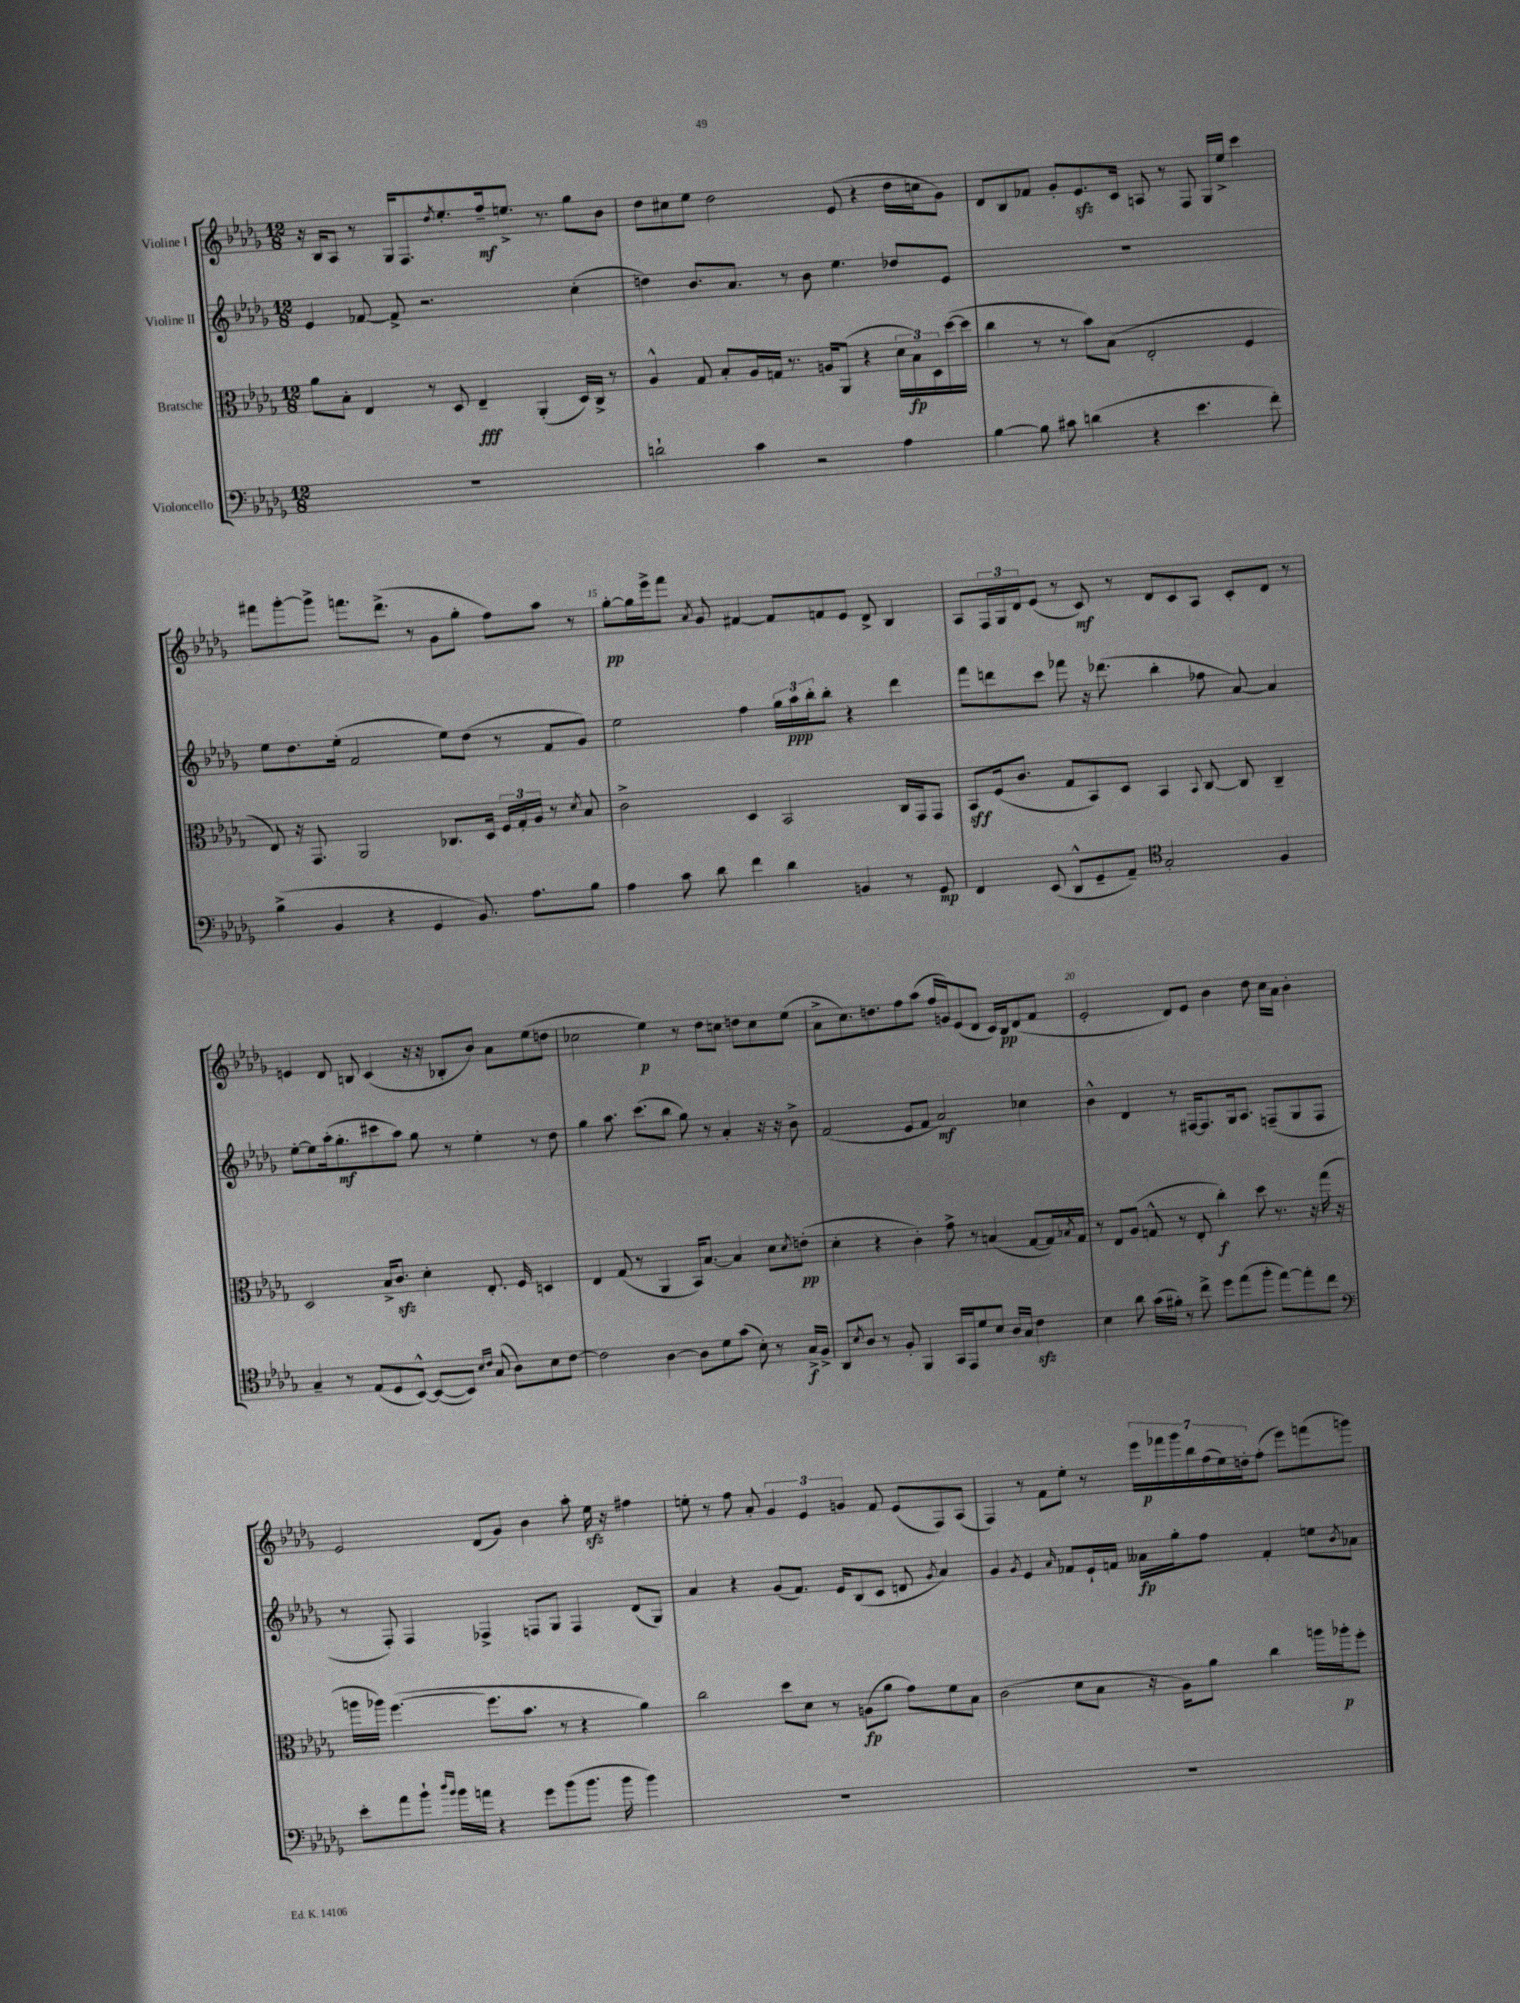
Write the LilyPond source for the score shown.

<<
\new StaffGroup <<
\new Staff = "s0" \with { instrumentName = "Violine I" } {
    \clef treble \key des \major \numericTimeSignature \time 12/8
    r16 bes16 aes8 r8 ges16 f8. \acciaccatura { des''8 } ees''8.-. f''16--\mf e''8.-> r8. ges''8 bes'8 |
    des''8 cis''8 ees''8 des''2 ees'8( r4 des''16 c''16 ges'8) |
    des'8 bes8 fes'8 ges'8-. ees'8.\sfz c'16 a8 r8 f8 ges16 ees''16-> c'''4 |
    fis'''8 ges'''8~-. ges'''8-> f'''8. des'''8.->( r8 ges'8 ges''8-. f''8) aes''8 r8 |
    ges''8~-.\pp ges''16 ees'''16-> f'''8 \acciaccatura { aes'8 } ges'8 fis'4~ fis'8 f'8 ees'8 des'8-> bes4 |
    aes8 \tuplet 3/2 { f16 ges16 des'16 } ees'8( r8 c'8\mf) r8 des'8 c'8 aes8 c'8-. des'8 r8 |
    e'4 des'8 b8 c'4( r16 r16 bes8-. bes'8) aes'8 ees''8( d''8 |
    ces''2 ees''4\p) r8 des''8 c''8 d''8 c''8 ees''8( |
    aes'8-> c''8.) d''8. f''8 aes''8( f''16 g'16) ees'8( des'8 c'16) bes16\pp des'8( f'8 |
    ees'2-. des'8) ees'8 bes'4 des''8 c''16 aes'16 bes'4-. |
    ees'2 des'8( ges'8) bes'4 aes''8-. ees''16\sfz r16 fis''4 |
    e''8-. r8 f''8 aes'8-. \tuplet 3/2 { ges'4 ees'4 g'4 } f'8 ees'8( f8) aes8( |
    f4) r8 f'8 ees''8-. r8 \tuplet 7/4 { ees'''16 fes'''16\p ges'''16 bes''16 f''16( ees''16) d''16-. } f''8-.( ees'''8) f'''8( g'''8) \bar "|." |
}
\new Staff = "s1" \with { instrumentName = "Violine II" } {
    \clef treble \key des \major \numericTimeSignature \time 12/8
    ees'4 fes'8~ fes'8-> r2. c''4-.( |
    d''4) bes'8. aes'8. r8 bes'8 ees''4. des''8 ees'8 |
    R1. |
    ees''8 des''8. ees''16-.( f'2 ees''8) des''8( r8 f'8 ges'8) |
    ees''2 f''4 \tuplet 3/2 { ges''16 aes''16\ppp bes''16-. } bes''8-. r4 des'''4 |
    f'''8 d'''8 c'''8 fes'''8 r16 des'''8.( bes''4-. fes''8 aes'8~) aes'4 |
    ees''8~-. ees''8 aes''16-.( ges''8.-.\mf cis'''8 aes''8) ges''8 r8 ees''4-. r8 des''8 |
    ges''4 aes''8. c'''8.( bes''8 ges''8) r8 aes'4-. r16 r16 bes'8-> |
    f'2( ees'8 f'8 aes'2\mf) ces''4 |
    bes'4-^ des'4 r8 fis16~ fis8. ges16 aes8. f8--( ges8 f8 |
    r8 f8-.) f4 fes4-> f8 ges8 f4 des'8( ges8) |
    aes'4 r4 ges'8( f'8.) ees'16 bes8( c'8 d'8 \acciaccatura { ges'8 } aes'4) |
    ges'4 \acciaccatura { ges'8 } ees'4 \grace { aes'16 } fes'8 ees'16-! f'16 aeses'16\fp ges''16-. f''8 f'4-. e''8 \acciaccatura { bes'8 } aes'8 \bar "|." |
}
\new Staff = "s2" \with { instrumentName = "Bratsche" } {
    \clef alto \key des \major \numericTimeSignature \time 12/8
    aes'8 bes8-. ees4 r8 des8 ees4--\fff aes,4-.( des16) c16-> r8 |
    aes4-^ ges8 bes8-. aes16 g16 r8. a16 aes,8( r4 \tuplet 3/2 { des'16 bes16\fp) des16 } des''16~( des''16 |
    c''4 r8 r8 bes'8) bes8( ees2-. f4 |
    ees8) r16 ges,8. aes,2 ces8. des16 \tuplet 3/2 { f16 ges16-. aes16 } r8 \acciaccatura { des'8 } bes8 |
    c'2-> des4 bes,2 c16 ges,16 ges,8 |
    bes,8\sff f16( c'8. ges8 bes,8) des8 bes,4 \appoggiatura { bes,8 } c8~ c8 c4-- |
    des2 bes16-> c'8.\sfz des'4-. ees8.-. f16 d4 |
    ees4 ges8( r8 aes,4 bes,16) bes8.~ bes4 des'8 \acciaccatura { des'8 } e'8-.\pp( |
    des'4-. r4 c'4-.) ges'8-> r8 b4( ges8~ ges16) \acciaccatura { bes8 } ges16 |
    r8 ees8 aes8( g8-^ r8 ees8-. c''4-.\f) des''8 r8. r16 ges''16( r16 |
    a''16 aes''16) f''4.~( f''8. bes'8. r8 r4 aes'4) |
    c''2 des''8 des'8 r8 a8\fp( aes'8 ges'8) f'8 bes8 |
    c'2( des'8 bes8 r16 aes16) aes'8 c''4 a''16 aes''16-.\p f''8-. \bar "|." |
}
\new Staff = "s3" \with { instrumentName = "Violoncello" } {
    \clef bass \key des \major \numericTimeSignature \time 12/8
    R1. |
    d'2-! c'4 r2 aes4 |
    bes4~ bes8 cis'8 d'4( r4 ees'4. f'8-.) |
    bes4->( bes,4 r4 ges,4 bes,8.) aes8. bes8 |
    aes4 c'8 des'8 f'4 des'4 b,4 r8 ges,8\mp |
    f,4 ees,8( des,8-^ ges,8-- aes,8--) \clef tenor ges2-. f4 |
    ges4-- r8 ees8( des8 bes,8~-^) bes,8~( bes,8) \grace { bes16 c'16 } ges8( aes8) bes8 c'8~ |
    c'2 aes4~ aes8 des'8 ges'8( bes8-.) r8 ges16->\f f16-> |
    aes,8 \acciaccatura { bes8 } aes8 r8 f8-. f,4 ges,16 ees,16 des'8 bes8 aes16 ges16 c'4\sfz |
    bes4 aes'8 ges'16( fis'16-.) r8 c''8-> des''8 ees''8( f''8-. ees''8~) ees''8-. c''8 |
    \clef bass ees'8-. aes'8 bes'8-! \grace { des''16 bes'16 } bes'16 a'16 r4 ges'8 bes'8( bes'8. bes'16 bes'4) |
    R1. |
    R1. \bar "|." |
}
>>
>>
\layout { \context { \Score currentBarNumber = #11 \override BarNumber.break-visibility = ##(#f #t #t) barNumberVisibility = #(every-nth-bar-number-visible 5) } }
